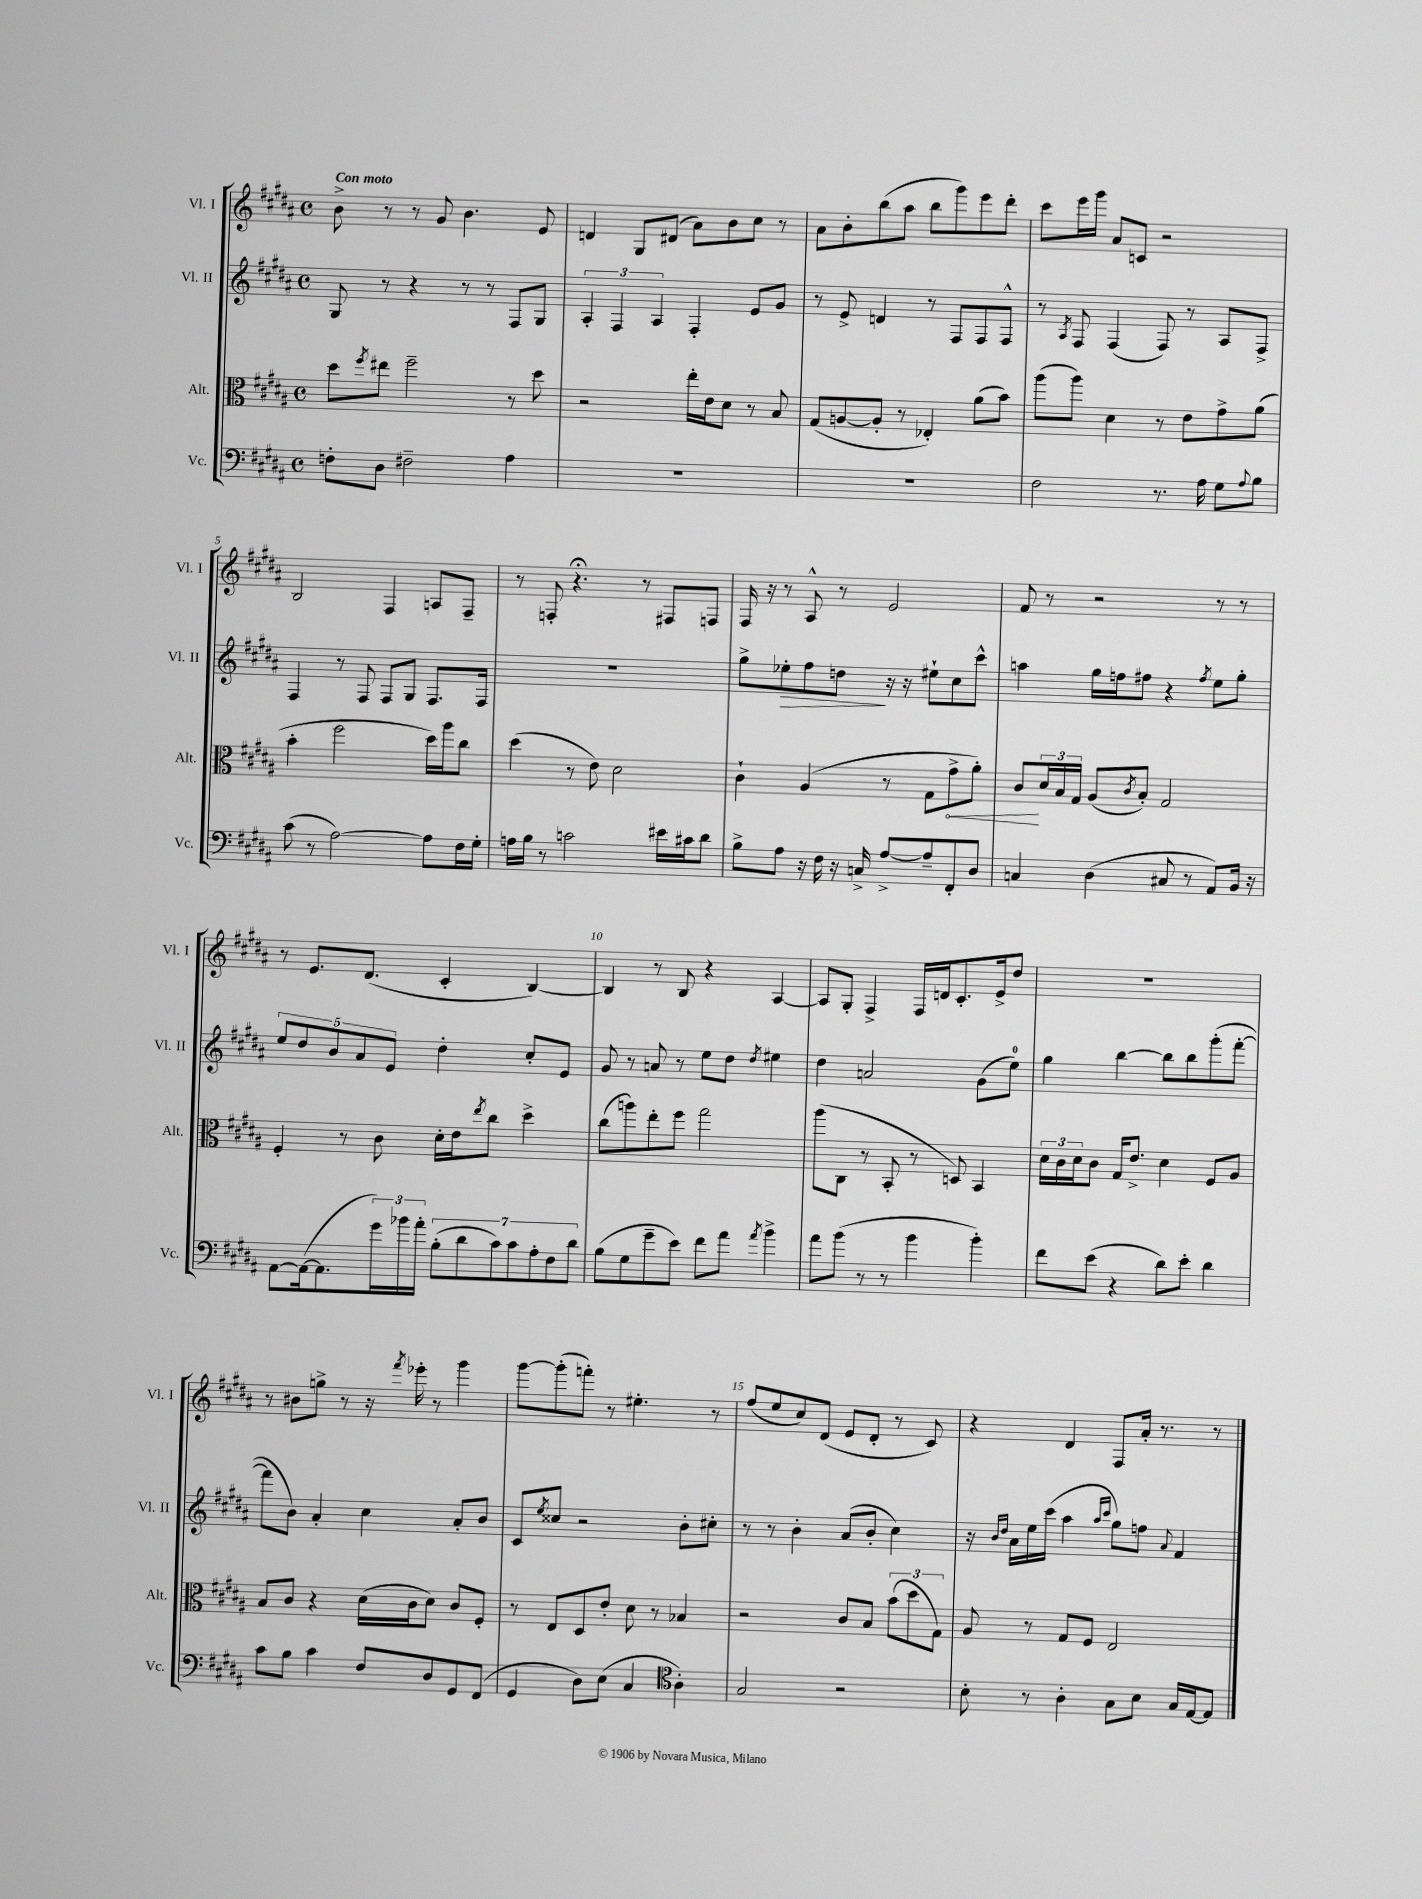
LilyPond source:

<<
\new StaffGroup <<
\new Staff = "s0" \with { instrumentName = "Vl. I" shortInstrumentName = "Vl. I" } {
    \clef treble \key b \major \defaultTimeSignature \time 4/4 \tempo "Con moto"
    b'8-> r8 r8 gis'8 b'4. e'8 |
    d'4 gis8 dis'8( ais'8) b'8 cis''8 r8 |
    ais'8 b'8-. b''8( ais''8 b''8 gis'''8) e'''8 dis'''8-. |
    cis'''8 e'''16 gis'''16 ais'8 c'8 r2 |
    b2 fis4 a8 fis8-- |
    r8 f8-. r4.\fermata r8 fis8 f8 |
    fis16 r16 r8 ais8-^ r8 e'2 |
    fis'8 r8 r2 r8 r8 |
    r8 e'8. dis'8.( cis'4-. b4~) |
    b4 r8 b8 r4 ais4~ |
    ais8 gis8-. fis4-> fis16 d'16 cis'8.-. e'16-> dis''8 |
    R1 |
    r8 bis'8 g''8-> r8 r16 \acciaccatura { fis'''8 } ees'''16-. r8 gis'''4 |
    gis'''8~ gis'''8-.( f'''8-.) r8 eis''4.-. r8 |
    fis''8( e''8 cis''8) dis'8( e'8 dis'8-. r8 cis'8) |
    r4 dis'4 fis8 ais'16-. r8. r8 \bar "|." |
}
\new Staff = "s1" \with { instrumentName = "Vl. II" shortInstrumentName = "Vl. II" } {
    \clef treble \key b \major \defaultTimeSignature \time 4/4
    gis8 r8 r4 r8 r8 fis8 gis8 |
    \tuplet 3/2 { ais4-. fis4 ais4 } fis4-. e'8 gis'8 |
    r8 e'8-> d'4 r8 fis8 fis8 fis8-^ |
    r8 \acciaccatura { ais8 } fis8 fis4( fis8) r8 ais8 fis8-> |
    fis4 r8 fis8 fis8 gis8 fis8. fis16 |
    R1 |
    gis''8-> ees''8-.\> fis''8 d''8\! r16 r16 eis''8-! cis''8 cis'''8-^ |
    a''4 gis''16 f''16 fis''8 r4 \acciaccatura { fis''8 } e''8 gis''8-. |
    \tuplet 5/4 { e''8 dis''8 b'8 ais'8 e'8 } dis''4-. cis''8-. e'8 |
    gis'8 r8 a'8 r8 e''8 dis''8 \acciaccatura { dis''8 } eis''4 |
    dis''4 a'2 gis'8( e''8-0) |
    gis''4 b''4~ b''8 b''8 gis'''8-.( fis'''8~-. |
    fis'''8 b'8) ais'4-. cis''4 ais'8-. b'8 |
    cis'8 \acciaccatura { e''8 } cisis''8 r2 b'8-. cis''8-. |
    r8 r8 b'4-. ais'8( b'8-. cis''4) |
    r16 \grace { b'16 dis''16 } ais'16 e''16 cis'''16( ais''4 \grace { ais''16 cis'''16 } gis''8) f''8 \appoggiatura { ais'8 } fis'4 \bar "|." |
}
\new Staff = "s2" \with { instrumentName = "Alt." shortInstrumentName = "Alt." } {
    \clef alto \key b \major \defaultTimeSignature \time 4/4
    dis''8 \acciaccatura { fis''8 } eis''8 fis''2-- r8 dis''8 |
    r2 e''16-. e'16 dis'8 r8 b8 |
    gis8( a8~ a8-. r8 ees4-.) ais'8( b'8) |
    ais''8( ais''8) dis'4 r8 e'8 gis'8-> ais'8( |
    b'4-. fis''2 dis''16) ais''16 cis''8 |
    dis''4( r8 e'8) dis'2 |
    cis'4-! ais4( r8 gis8 \once \override Hairpin.circled-tip = ##t gis'8->\< ais'8-.) |
    cis'8\! \tuplet 3/2 { dis'16 b16 gis16 } ais8( \acciaccatura { cis'8 } b8-.) gis2 |
    fis4-. r8 cis'8 dis'16-. e'16 \acciaccatura { e''8 } cis''8 dis''4-> |
    cis''8( a''8) e''8-. fis''8 gis''2 |
    ais''8( cis8 r8 b,8-. r8 d8) b,4 |
    \tuplet 3/2 { dis'16 cis'16 dis'16 } cis'8 gis16 e'8.-> dis'4 fis8 ais8 |
    b8 cis'8 r4 dis'16( cis'16 dis'8) cis'8 fis8-. |
    r8 e8 dis8 e'8-. dis'8 r8 bes4 |
    r2 cis'8 b8 \tuplet 3/2 { b'8( dis''8 gis8) } |
    ais8 r8 gis8 fis8 e2 \bar "|." |
}
\new Staff = "s3" \with { instrumentName = "Vc." shortInstrumentName = "Vc." } {
    \clef bass \key b \major \defaultTimeSignature \time 4/4
    f8-. dis8 fis2-- ais4 |
    R1 |
    R1 |
    fis2 r8. ais16 gis8 \appoggiatura { ais8 } b8 |
    cis'8( r8 ais2~) ais8 fis16 gis16-. |
    a16 b16 r8 c'2 eis'16 cis'16 dis'8 |
    b8-> ais8 r16 fis16 r16 c16-> ais8~-> ais8-- fis,8-. dis8 |
    c4 dis4( cis8 r8 ais,8) b,16 r16 |
    ais,8~ ais,16~( ais,8. \tuplet 3/2 { gis'16) bes'16 ais'16-. } \tuplet 7/4 { b8-.( dis'8 cis'8) cis'8 ais8-. fis8 dis'8 } |
    b8( gis8 gis'8-- e'8) fis'8 ais'8 \acciaccatura { ais'8 } b'4-> |
    ais'8 b'8( r8 r8 b'4 b'4-.) |
    fis'8 e'8( r4 dis'8) e'8-. dis'4 |
    cis'8 b8 cis'4 fis8 dis8 gis,8 fis,8( |
    gis,4 dis8) e8( cis4 \clef tenor ais4-.) |
    gis2 r2 |
    b8-. r8 ais4-. gis8 b8 gis16 e16~ e8 \bar "|." |
}
>>
>>
\layout { \context { \Score \override BarNumber.break-visibility = ##(#f #t #t) barNumberVisibility = #(every-nth-bar-number-visible 5) } }
